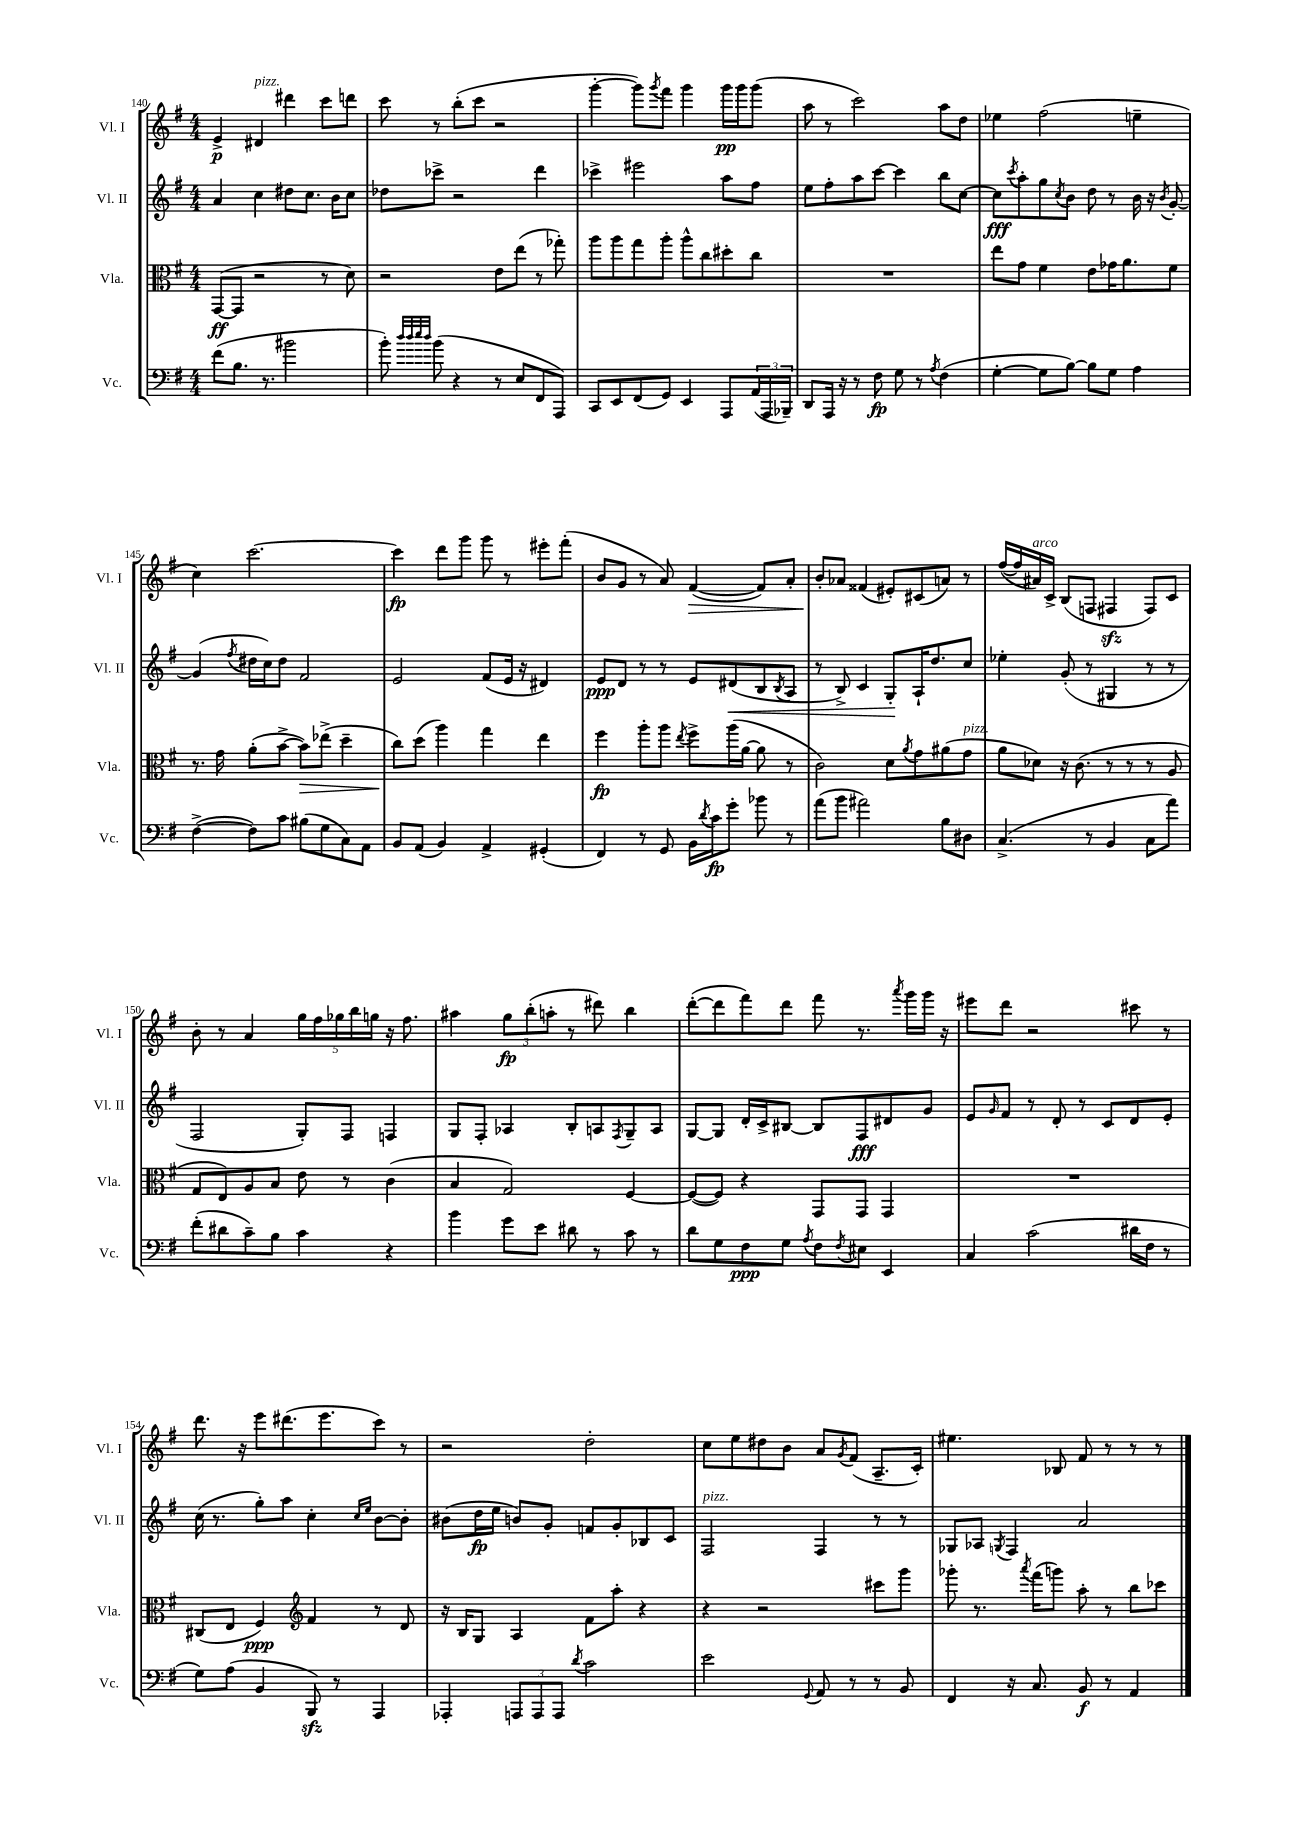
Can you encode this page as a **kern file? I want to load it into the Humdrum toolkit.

**kern	**dynam	**kern	**dynam	**kern	**dynam	**kern	**dynam
*part4	*part4	*part3	*part3	*part2	*part2	*part1	*part1
*staff4	*staff4	*staff3	*staff3	*staff2	*staff2	*staff1	*staff1
*I"Vc.	*	*I"Vla.	*	*I"Vl. II	*	*I"Vl. I	*
*I'Vc.	*	*I'Vla.	*	*I'Vl. II	*	*I'Vl. I	*
*clefF4	*	*clefC3	*	*clefG2	*	*clefG2	*
*k[f#]	*	*k[f#]	*	*k[f#]	*	*k[f#]	*
*M4/4	*	*M4/4	*	*M4/4	*	*M4/4	*
=140	=140	=140	=140	=140	=140	=140	=140
(8f#\L	.	([8GG/L	ff	4a/	.	4e^/	p
8.B\J	.	8GG/J]	.	.	.	.	.
!	!	!	!	!	!	!LO:TX:a:i:t=pizz.	!
.	.	2r	.	4cc\	.	4d#X/	.
8.r	.	.	.	.	.	.	.
2b#X\	.	.	.	8dd#X\L	.	4ddd#X\	.
.	.	.	.	8.cc\J	.	.	.
.	.	8r	.	.	.	8ccc\L	.
.	.	.	.	16b\KL	.	.	.
.	.	8d\)	.	8cc\J	.	8dddn\J	.
=141	=141	=141	=141	=141	=141	=141	=141
8b'\)	.	2r	.	8dd-X\L	.	8ccc\	.
32qqdd/LLL	.	.	.	.	.	.	.
32qqdd/	.	.	.	.	.	.	.
32qqee/	.	.	.	.	.	.	.
32qqdd/JJJ	.	.	.	.	.	.	.
(8b\	.	.	.	8ccc-X^\J	.	8r	.
4r	.	.	.	2r	.	(8bb'\L	.
.	.	.	.	.	.	8ccc\J	.
8r	.	8e\L	.	.	.	2r	.
8E/L	.	(8ee\J	.	.	.	.	.
8FF#/	.	8r	.	4ddd\	.	.	.
8AAA/J)	.	8gg-X'\)	.	.	.	.	.
=142	=142	=142	=142	=142	=142	=142	=142
8CC/L	.	8aa\L	.	4ccc-X^\	.	[4ggg'\	.
8EE/	.	8aa\	.	.	.	.	.
(8FF#/	.	8gg\	.	2eee#X\	.	8ggg\L])	.
.	.	.	.	.	.	8qggg/	.
8GG/J)	.	8aa'\J	.	.	.	8fff#\J	.
4EE/	.	8aa^^\L	.	.	.	4ggg\	.
.	.	8cc\	.	.	.	.	.
8AAA/L	.	8dd#X'\	.	8aa\L	.	16ggg\LL	pp
.	.	.	.	.	.	16ggg\J	.
(24AA/L	.	8cc\J	.	8ff#\J	.	(8ggg\J	.
24AAA/	.	.	.	.	.	.	.
24BBB-X~/JJ)	.	.	.	.	.	.	.
=143	=143	=143	=143	=143	=143	=143	=143
8DD/L	.	1r	.	8ee\L	.	8aa\	.
16AAA/Jk	.	.	.	8ff#'\	.	8r	.
16r	.	.	.	.	.	.	.
8r	.	.	.	8aa\	.	2ccc\)	.
8F#\	fp	.	.	[8ccc\J	.	.	.
8G\	.	.	.	4ccc\]	.	.	.
8r	.	.	.	.	.	.	.
8qA/	.	.	.	.	.	.	.
(4F#\	.	.	.	8bb\L	.	8aa\L	.
.	.	.	.	[8cc\J	.	8dd\J	.
=144	=144	=144	=144	=144	=144	=144	=144
[4G'\	.	8ee\L	.	8cc\L]	fff	4ee-X\	.
.	.	.	.	8qccc/	.	.	.
.	.	8g\J	.	8aa'\	.	.	.
8G\L]	.	4f#\	.	8gg\	.	(2ff#\	.
.	.	.	.	8qcc/	.	.	.
[8B\J)	.	.	.	8b\J	.	.	.
8B\L]	.	8e\L	.	8dd\	.	.	.
8G\J	.	16g-X\K	.	8r	.	.	.
.	.	8.a\	.	.	.	.	.
4A\	.	.	.	16b\	.	4een~\	.
.	.	.	.	16r	.	.	.
.	.	.	.	8qb/	.	.	.
.	.	8f#\J	.	[8g'/	.	.	.
!!LO:LB:g=z
=145	=145	=145	=145	=145	=145	=145	=145
([4F#^\	.	8.r	.	(4g/]	.	4cc\)	.
.	.	16g\	.	.	.	.	.
.	.	.	.	8qff#/	.	.	.
8F#\L])	.	(8a'\L	.	16dd#X\LL	.	[2.ccc\	.
.	.	.	.	16cc\J)	.	.	.
8c\J	.	[8b^\J	.	8dd#\J	.	.	.
!	!	!	!LO:HP:b	!	!	!	!
(8B#X\L	.	8b\L])	>	2f#/	.	.	.
8G\	.	(8ee-X^\J	.	.	.	.	.
8C\)	.	4dd~\	.	.	.	.	.
8AA\J	.	.	.	.	.	.	.
=146	=146	=146	=146	=146	=146	=146	=146
8BB/L	.	8cc\L)	.	2e/	.	4ccc\]	fp
(8AA/J	.	(8dd\J	]	.	.	.	.
4BB/)	.	4aa\)	.	.	.	8ddd\L	.
.	.	.	.	.	.	8ggg\J	.
4AA^/	.	4gg\	.	(8f#/L	.	8ggg\	.
.	.	.	.	16e/Jk	.	8r	.
.	.	.	.	16r	.	.	.
(4GG#X'/	.	4ee\	.	4d#X/)	.	8eee#X'\L	.
.	.	.	.	.	.	(8fff#'\J	.
=147	=147	=147	=147	=147	=147	=147	=147
4FF#/)	.	4ff#\	fp	8e/L	ppp	8b/L	.
.	.	.	.	8d/J	.	8g/J	.
8r	.	8aa'\L	.	8r	.	8r	.
8GG/	.	8aa\J	.	8r	.	8a/)	.
.	.	8qee/	.	.	.	.	.
!	!	!	!	!	!	!	!LO:HP:b
16BB\LL	.	8ff#^\L	.	8e/L	.	([4f#/	>
8qd/	.	.	.	.	.	.	.
16c\J	fp	.	.	.	.	.	.
!	!	!	!	!	!LO:HP:b	!	!
8g'\J	.	(16aa\L	.	(8d#X/	<	.	.
.	.	[16a\JJ	.	.	.	.	.
8b-X\	.	8a\]	.	8B/	.	8f#/L])	.
.	.	.	.	8qB/	.	.	.
8r	.	8r	.	8A/J	.	8a'/J	.
=148	=148	=148	=148	=148	=148	=148	=148
(8a\L	.	2c\)	.	8r	.	8b'/L	.
8b\J	.	.	.	8B^/)	.	8a-X/J	]
2a#X\)	.	.	.	4c/	.	(4f##X/	.
.	.	8d\L	.	8G'/L	.	8e#X'/L)	.
.	.	8qa/	.	.	.	.	.
.	.	8g\	.	16A`/K	[	(8c#X/	.
.	.	.	.	8.dd/	.	.	.
8B\L	.	(8a#X\	.	.	.	8an/J)	.
!	!	!LO:TX:a:i:t=pizz.	!	!	!	!	!
8D#X\J	.	8g\J	.	8cc/J	.	8r	.
=149	=149	=149	=149	=149	=149	=149	=149
(4.C^/	.	8a\L	.	4ee-X'\	.	([16ff#/LL	.
.	.	.	.	.	.	16ff#/]	.
!	!	!	!	!	!	!LO:TX:a:i:t=arco	!
.	.	8d-X\J)	.	.	.	16a#X/)	.
.	.	.	.	.	.	16c^/JJ	.
.	.	16r	.	(8g'/	.	(8B/L	.
.	.	(8.c\	.	.	.	.	.
8r	.	.	.	8r	.	8Fn/J	.
4BB/	.	8r	.	4G#X/	.	4F#Xzz/	.
.	.	8r	.	.	.	.	.
8C\L	.	8r	.	8r	.	8F#/L)	.
8a\J)	.	8A/	.	8r	.	8c/J	.
!!LO:LB:g=z
=150	=150	=150	=150	=150	=150	=150	=150
(8f#'\L	.	8G/L	.	2F#/	.	8b'\	.
8d#X\	.	8E/)	.	.	.	8r	.
8c~\)	.	8A/	.	.	.	4a/	.
8B\J	.	8B/J	.	.	.	.	.
4c\	.	8e\	.	8G'/L)	.	20gg\LL	.
.	.	.	.	.	.	20ff#\	.
.	.	.	.	.	.	20gg-X\	.
.	.	8r	.	8F#/J	.	.	.
.	.	.	.	.	.	20bb\	.
.	.	.	.	.	.	20ggn\JJ	.
4r	.	(4c\	.	4Fn/	.	16r	.
.	.	.	.	.	.	8.ff#\	.
=151	=151	=151	=151	=151	=151	=151	=151
4b\	.	4B/	.	8G/L	.	4aa#X\	.
.	.	.	.	8F#'/J	.	.	.
8g\L	.	2G/)	.	4A-X/	.	12gg\L	fp
.	.	.	.	.	.	(12bb'\	.
8e\J	.	.	.	.	.	.	.
.	.	.	.	.	.	12aan'\J	.
8d#X\	.	.	.	8B'/L	.	8r	.
8r	.	.	.	8An/	.	8ddd#X\)	.
.	.	.	.	8qF#/	.	.	.
8c\	.	[4F#/	.	8G~/	.	4bb\	.
8r	.	.	.	8A/J	.	.	.
=152	=152	=152	=152	=152	=152	=152	=152
8d\L	.	(8F#/L_	.	[8G/L	.	([8ddd'\L	.
8G\	.	8F#/J])	.	8G/J]	.	8ddd\]	.
8F#\	ppp	4r	.	16d'/LL	.	8fff#\)	.
.	.	.	.	16c^/J	.	.	.
8G\J	.	.	.	[8B#X/J	.	8ddd\J	.
8qA/	.	.	.	.	.	.	.
8F#\L	.	8GG/L	.	8B#/L]	.	8fff#\	.
8qF#/	.	.	.	.	.	.	.
8E#X\J	.	8GG/J	.	8F#/	fff	8.r	.
4EE/	.	4GG/	.	8d#X/	.	.	.
.	.	.	.	.	.	8qaaa/	.
.	.	.	.	.	.	16ggg\LL	.
.	.	.	.	8g/J	.	16ggg\JJ	.
.	.	.	.	.	.	16r	.
=153	=153	=153	=153	=153	=153	=153	=153
4C/	.	1r	.	8e/L	.	8eee#X\L	.
.	.	.	.	16qqg/	.	.	.
.	.	.	.	8f#/J	.	8ddd\J	.
(2c\	.	.	.	8r	.	2r	.
.	.	.	.	8d'/	.	.	.
.	.	.	.	8r	.	.	.
.	.	.	.	8c/L	.	.	.
16d#X\LL	.	.	.	8d/	.	8ccc#X\	.
16F#\JJ	.	.	.	.	.	.	.
8r	.	.	.	8e'/J	.	8r	.
!!LO:LB:g=z
=154	=154	=154	=154	=154	=154	=154	=154
8G\L)	.	(8C#X/L	.	(16cc\	.	8.ddd\	.
.	.	.	.	8.r	.	.	.
(8A\J	.	8E/J	.	.	.	.	.
.	.	.	.	.	.	16r	.
4BB/	.	4F#/)	ppp	8gg'\L)	.	8eee\L	.
.	.	.	.	8aa\J	.	(8.ddd#X\	.
*	*	*clefG2	*	*	*	*	*
8BBBzz/)	.	4f#/	.	4cc'\	.	.	.
.	.	.	.	.	.	8.eee\	.
8r	.	.	.	.	.	.	.
.	.	.	.	16qqcc/LL	.	.	.
.	.	.	.	16qqee/JJ	.	.	.
4AAA/	.	8r	.	[8b\L	.	8ccc\J)	.
.	.	8d/	.	8b'\J]	.	8r	.
=155	=155	=155	=155	=155	=155	=155	=155
4AAA-X'/	.	16r	.	(8b#X\L	.	2r	.
.	.	16B/KL	.	.	.	.	.
.	.	8G/J	.	16dd\L	fp	.	.
.	.	.	.	16ee\JJ	.	.	.
12AAAn/L	.	4A/	.	8bn/L)	.	.	.
12AAA/	.	.	.	.	.	.	.
.	.	.	.	8g'/J	.	.	.
12AAA/J	.	.	.	.	.	.	.
8qd/	.	.	.	.	.	.	.
2c\	.	8f#\L	.	8fn/L	.	2dd'\	.
.	.	8aa'\J	.	8g'/	.	.	.
.	.	4r	.	8B-X/	.	.	.
.	.	.	.	8c/J	.	.	.
=156	=156	=156	=156	=156	=156	=156	=156
!	!	!	!	!LO:TX:a:i:t=pizz.	!	!	!
2e\	.	4r	.	2F#/	.	8cc\L	.
.	.	.	.	.	.	8ee\	.
.	.	2r	.	.	.	8dd#X\	.
.	.	.	.	.	.	8b\J	.
8qqGG/	.	.	.	.	.	.	.
8AA/	.	.	.	4F#/	.	8a/L	.
.	.	.	.	.	.	8qg/	.
8r	.	.	.	.	.	(8f#/J	.
8r	.	8ccc#X\L	.	8r	.	8.A~/L	.
8BB/	.	8ggg\J	.	8r	.	.	.
.	.	.	.	.	.	16c'/Jk)	.
=157	=157	=157	=157	=157	=157	=157	=157
4FF#/	.	8ggg-X'\	.	8G-X/L	.	4.ee#X\	.
.	.	8.r	.	8A-X/J	.	.	.
.	.	.	.	8qGn/	.	.	.
16r	.	.	.	4F#/	.	.	.
.	.	8qaaa/	.	.	.	.	.
8.C/	.	(16fff#\KL	.	.	.	.	.
.	.	8gggn\J)	.	.	.	8B-X/	.
8BB/	f	8aa'\	.	2a/	.	8f#/	.
8r	.	8r	.	.	.	8r	.
4AA/	.	8bb\L	.	.	.	8r	.
.	.	8ccc-X\J	.	.	.	8r	.
==	==	==	==	==	==	==	==
*-	*-	*-	*-	*-	*-	*-	*-
